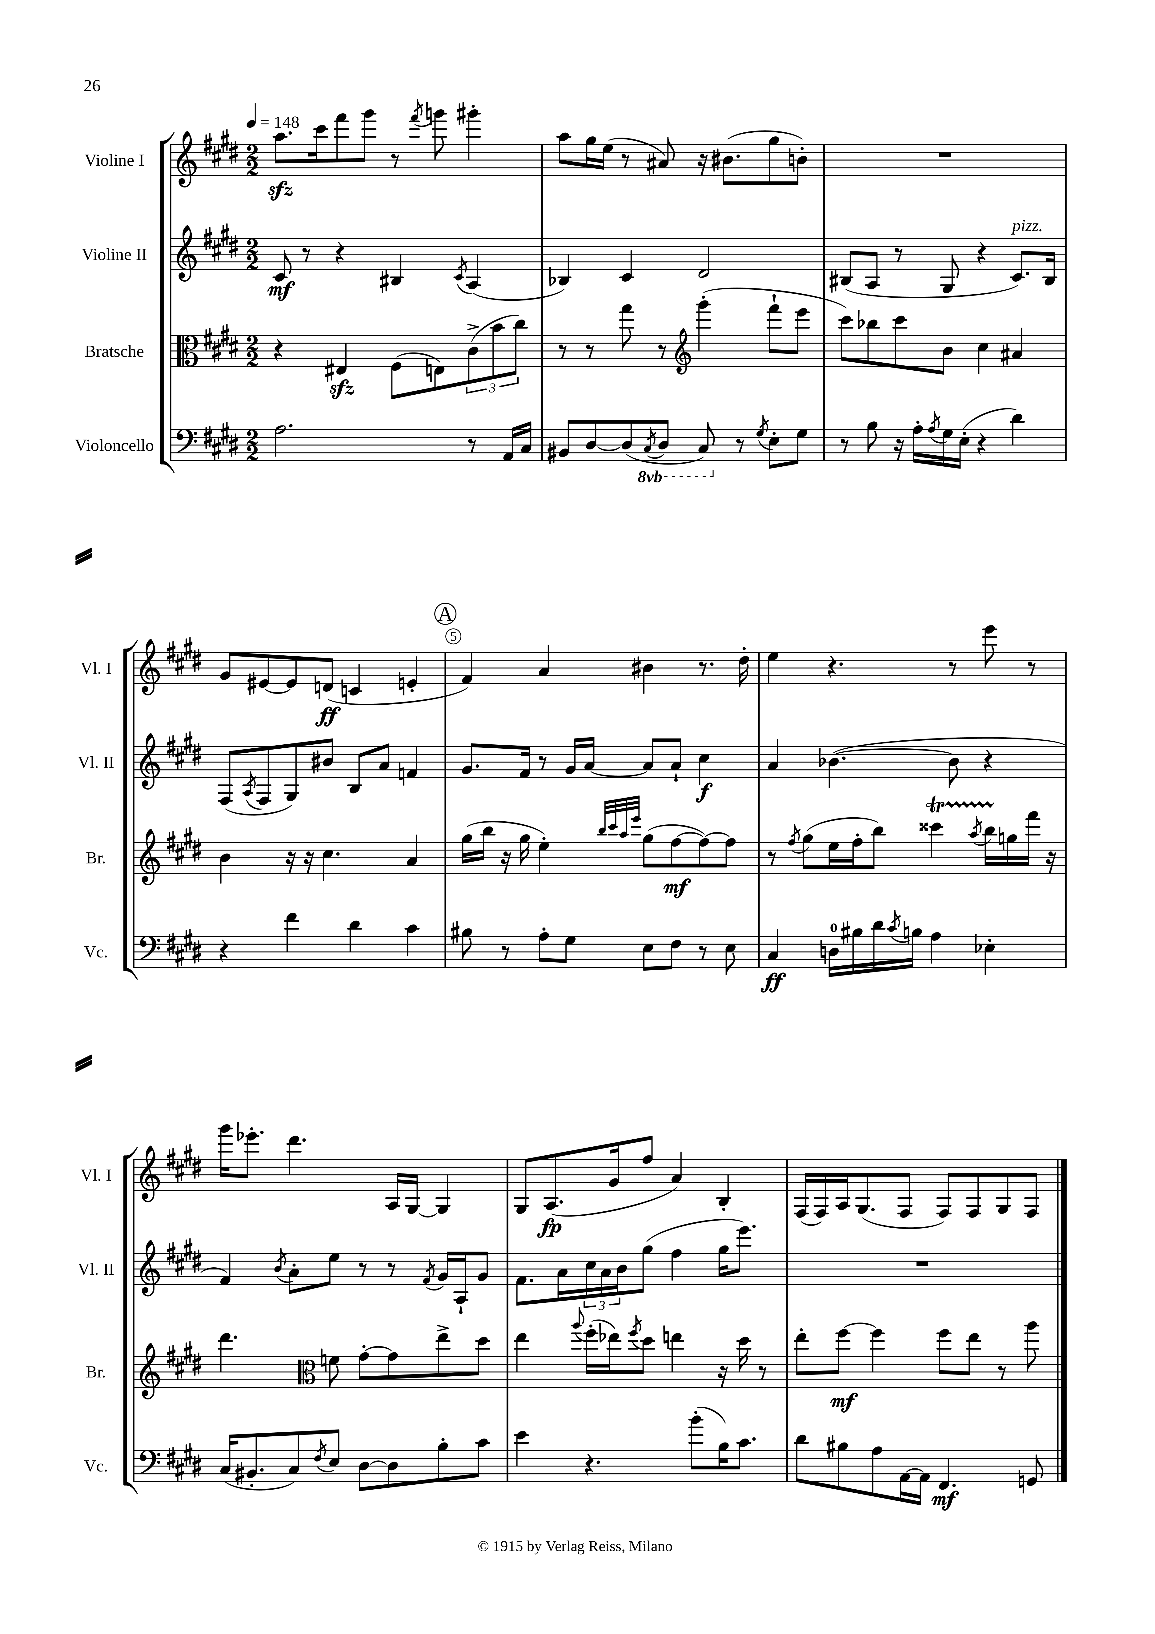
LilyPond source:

<<
\new StaffGroup <<
\new Staff = "s0" \with { instrumentName = "Violine I" shortInstrumentName = "Vl. I" } {
    \clef treble \key e \major \numericTimeSignature \time 2/2 \tempo 4 = 148
    a''8.\sfz cis'''16 fis'''8 gis'''8 r8 \acciaccatura { fis'''8 } g'''8 gis'''4-. |
    a''8 gis''16 e''16( r8 ais'8) r16 bis'8.( gis''8 b'8-.) |
    R1 |
    gis'8 eis'8~ eis'8 d'8\ff( c'4 e'4-. |
    \mark \markup { \circle "A" } fis'4) a'4 bis'4 r8. dis''16-. |
    e''4 r4. r8 e'''8 r8 |
    gis'''16 ees'''8.-. dis'''4. a16 gis16~ gis4 |
    gis8 a8.\fp( gis'16 fis''8 a'4) b4-. |
    fis16( fis16) a16 gis8.( fis8 fis8) fis8 gis8 fis8 \bar "|." |
}
\new Staff = "s1" \with { instrumentName = "Violine II" shortInstrumentName = "Vl. II" } {
    \clef treble \key e \major \numericTimeSignature \time 2/2
    cis'8\mf r8 r4 bis4 \acciaccatura { cis'8 } a4( |
    bes4) cis'4 dis'2 |
    bis8( a8 r8 gis8 r4 cis'8.^\markup { \italic "pizz." }) bis16 |
    fis8( \acciaccatura { a8 } fis8 gis8) bis'8 b8 a'8 f'4 |
    \mark \markup { \circle "A" } gis'8. fis'16 r8 gis'16 a'16~ a'8 a'8-! cis''4\f |
    a'4 bes'4.~( bes'8 r4 |
    fis'4) \acciaccatura { b'8 } a'8-. e''8 r8 r8 \acciaccatura { fis'8 } gis'16 a16-! gis'8 |
    fis'8. a'16 \tuplet 3/2 { cis''16 a'16 b'16 } gis''8( fis''4 gis''16 e'''8.) |
    R1 \bar "|." |
}
\new Staff = "s2" \with { instrumentName = "Bratsche" shortInstrumentName = "Br." } {
    \clef alto \key e \major \numericTimeSignature \time 2/2
    r4 eis4\sfz fis8( e8) \tuplet 3/2 { cis'8->( b'8 cis''8) } |
    r8 r8 gis''8 r8 \clef treble gis'''4-.( fis'''8-! e'''8 |
    cis'''8) bes''8 cis'''8 b'8 cis''4 ais'4 |
    b'4 r16 r16 cis''4. a'4 |
    \mark \markup { \circle "A" } gis''16( b''16 r16 gis''16 e''4-.) \grace { b''32 cis'''32 a''32 e'''32 } gis''8( fis''8~\mf fis''8~) fis''8 |
    r8 \acciaccatura { fis''8 } gis''8( e''16 fis''16-. b''8) cisis'''4\startTrillSpan \acciaccatura { a''8 } b''16 g''16\stopTrillSpan fis'''16 r16 |
    dis'''4. \clef alto f'8 gis'8~-. gis'8 e''8-> dis''8 |
    e''4 \appoggiatura { a''8 } fis''16-.( ees''16) \acciaccatura { fis''8 } dis''8 e''4 r16 dis''16 r8 |
    e''8-. fis''8~\mf fis''4 fis''8 e''8 r8 a''8 \bar "|." |
}
\new Staff = "s3" \with { instrumentName = "Violoncello" shortInstrumentName = "Vc." } {
    \clef bass \key e \major \numericTimeSignature \time 2/2 \set Staff.ottavationMarkups = #ottavation-simple-ordinals
    a2. r8 a,16 cis16 |
    bis,8 dis8~ dis8( \ottava #-1 \acciaccatura { cis,8 } dis,8 cis,8) \ottava #0 r8 \acciaccatura { gis8 } e8-. gis8 |
    r8 b8 r16 a16-. \acciaccatura { a8 } gis16 e16-.( r4 dis'4) |
    r4 fis'4 dis'4 cis'4 |
    \mark \markup { \circle "A" } bis8 r8 a8-. gis8 e8 fis8 r8 e8 |
    cis4\ff d16-0 bis16 dis'16 \acciaccatura { cis'8 } b16 a4 ees4-. |
    cis16( bis,8.-. cis8) \acciaccatura { fis8 } e8 dis8~ dis8 b8-. cis'8 |
    e'4 r4. b'8-.( b16) cis'8. |
    dis'8 bis8 a8 a,16~ a,16 fis,4.\mf g,8 \bar "|." |
}
>>
>>
\layout { \context { \Score \override BarNumber.break-visibility = ##(#f #t #t) barNumberVisibility = #(every-nth-bar-number-visible 5) \override BarNumber.stencil = #(make-stencil-circler 0.1 0.3 ly:text-interface::print) } }
